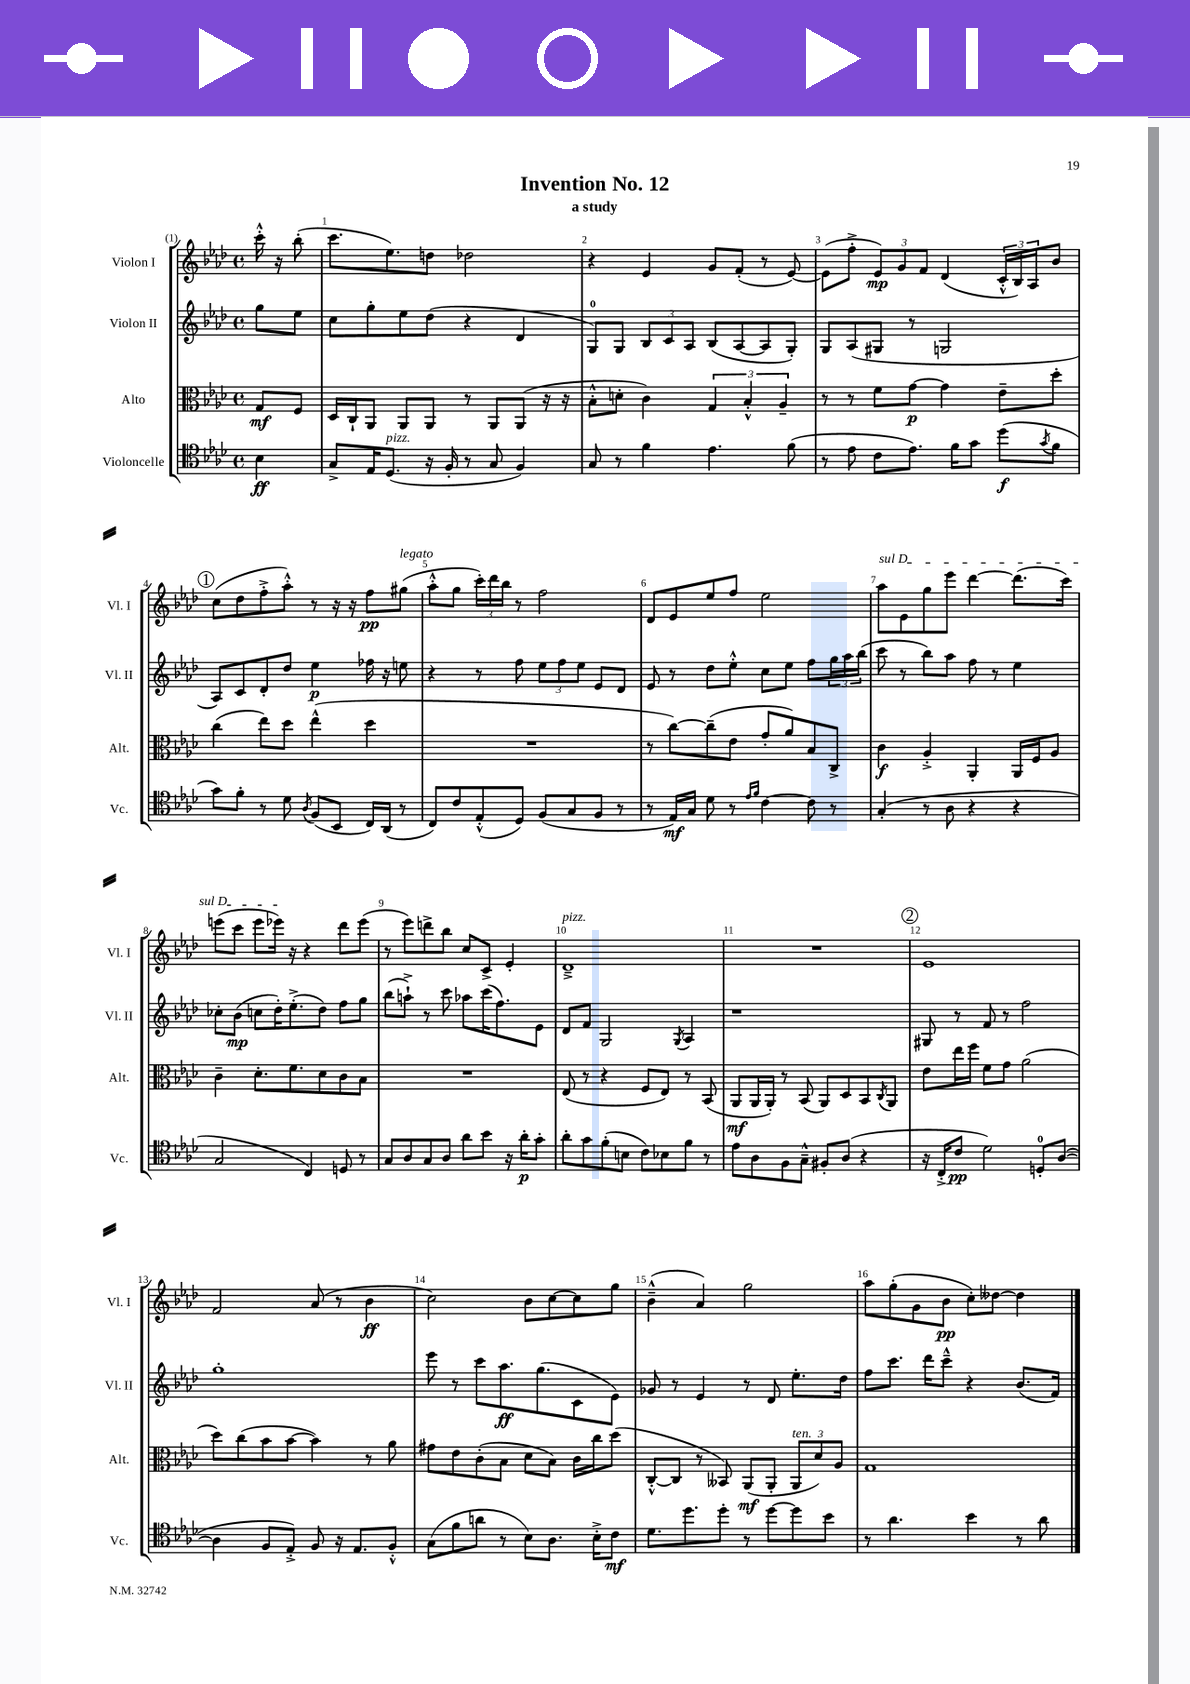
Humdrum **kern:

**kern	**dynam	**kern	**dynam	**kern	**dynam	**kern	**dynam
*part4	*part4	*part3	*part3	*part2	*part2	*part1	*part1
*staff4	*staff4	*staff3	*staff3	*staff2	*staff2	*staff1	*staff1
*I"Violoncelle	*	*I"Alto	*	*I"Violon II	*	*I"Violon I	*
*I'Vc.	*	*I'Alt.	*	*I'Vl. II	*	*I'Vl. I	*
*clefC4	*	*clefC3	*	*clefG2	*	*clefG2	*
*k[b-e-a-d-]	*	*k[b-e-a-d-]	*	*k[b-e-a-d-]	*	*k[b-e-a-d-]	*
*M4/4	*	*M4/4	*	*M4/4	*	*M4/4	*
*met(c)	*	*met(c)	*	*met(c)	*	*met(c)	*
=	=	=	=	=	=	=	=
4B-\	ff	8G/L	mf	8gg\L	.	16ccc'^^\	.
.	.	.	.	.	.	16r	.
.	.	8F/J	.	8ee-\J	.	(8bb-'\	.
=1	=1	=1	=1	=1	=1	=1	=1
8G^/L	.	16D-/LL	.	8cc\L	.	8.ccc\L	.
.	.	16C`/J	.	.	.	.	.
16E-/K	.	8AA-/J	.	8gg'\	.	.	.
!LO:TX:a:i:t=pizz.	!	!	!	!	!	!	!
(8.D-/J	.	.	.	.	.	8.ee-\)	.
.	.	8AA-/L	.	8ee-\	.	.	.
16r	.	8AA-/J	.	(8dd-\J	.	8ddn\J	.
16F'/	.	.	.	.	.	.	.
8r	.	8r	.	4r	.	2dd-X\	.
8G/	.	8AA-/L	.	.	.	.	.
4F/)	.	(8AA-/J	.	4d-/	.	.	.
.	.	16r	.	.	.	.	.
.	.	16r	.	.	.	.	.
=2	=2	=2	=2	=2	=2	=2	=2
8G/	.	8B-'^^\L	.	8G/L)	.	4r	.
8r	.	8dn'\J	.	8G/J	.	.	.
4f\	.	4c\)	.	12B-/L	.	4e-/	.
.	.	.	.	12c/	.	.	.
.	.	.	.	12A-/J	.	.	.
4.e-\	.	6G/	.	(8B-/L	.	8g/L	.
.	.	.	.	[8A-/	.	(8f'/J	.
.	.	6B-'^^/	.	.	.	.	.
.	.	.	.	8A-/]	.	8r	.
.	.	6A-~/	.	.	.	.	.
(8f\	.	.	.	8G'/J)	.	[8e-/)	.
=3	=3	=3	=3	=3	=3	=3	=3
8r	.	8r	.	8G/L	.	(8e-\L]	.
8e-\	.	8r	.	(8A-/	.	8ff'^\J	.
8c\L	.	8f\L	.	8G#X/J	.	12e-/L)	mp
.	.	.	.	.	.	12g/	.
8.e-\J)	.	[8g\J	p	8r	.	.	.
.	.	.	.	.	.	12f/J	.
.	.	4g\]	.	2Gn/	.	(4d-/	.
16f\KL	.	.	.	.	.	.	.
8g\J	.	.	.	.	.	.	.
(8dd-\L	f	8e-~\L	.	.	.	24c'^^/LL	.
.	.	.	.	.	.	24B-/)	.
.	.	.	.	.	.	24A-/J	.
8qg/	.	.	.	.	.	.	.
8f\J	.	8dd-'\J	.	.	.	8b-/J	.
!!LO:LB:g=z
!!LO:REH:place=s1:t=1
=4	=4	=4	=4	=4	=4	=4	=4
8g\L)	.	(4cc\	.	8A-/L)	.	(8cc\L	.
8f'\J	.	.	.	8c/	.	8dd-\	.
8r	.	8ee-\L)	.	8d-'/	.	8ff'^\	.
8d-\	.	8dd-\J	.	8dd-/J	.	8aa-'^^\J)	.
8qA-/	.	.	.	.	.	.	.
(8F/L	.	(4ee-^^\	.	4ee-\	p	8r	.
8BB-/J	.	.	.	.	.	16r	.
.	.	.	.	.	.	16r	.
16C/LL)	.	4dd-\	.	16ff-X\	.	8ff\L	pp
(16AA-/JJ	.	.	.	16r	.	.	.
!	!	!	!	!	!	!LO:TX:a:i:t=legato	!
8r	.	.	.	8een\	.	(8gg#X\J	.
=5	=5	=5	=5	=5	=5	=5	=5
8C/L)	.	1r	.	4r	.	8aa-'^^\L	.
8c/	.	.	.	.	.	8gg\J	.
(8E-'^^/	.	.	.	8r	.	24ccc'\LL)	.
.	.	.	.	.	.	24ddd-\	.
.	.	.	.	.	.	24bb-\JJ	.
8D-/J)	.	.	.	8ff\	.	8r	.
(8F/L	.	.	.	12ee-\L	.	2ff\	.
.	.	.	.	12ff\	.	.	.
8G/	.	.	.	.	.	.	.
.	.	.	.	12ee-\J	.	.	.
8F/J	.	.	.	8e-/L	.	.	.
8r	.	.	.	8d-/J	.	.	.
=6	=6	=6	=6	=6	=6	=6	=6
8r	.	8r	.	8e-/	.	8d-/L	.
16E-/LL)	mf	[8cc\L)	.	8r	.	8e-/	.
16G/JJ	.	.	.	.	.	.	.
8d-\	.	(8cc~\]	.	8dd-\L	.	8ee-/	.
8r	.	8e-\J	.	8ee-'^^\J	.	8ff/J	.
16qqe-/LL	.	.	.	.	.	.	.
16qqf/JJ	.	.	.	.	.	.	.
[4c\	.	8g'/L	.	8cc\L	.	2ee-\	.
.	.	8a-/)	.	8ee-\J	.	.	.
8c\]	.	8B-/	.	8ff\L	.	.	.
8r	.	8C^/J	.	24gg\L	.	.	.
.	.	.	.	24aa-\	.	.	.
.	.	.	.	(24bb-\JJ	.	.	.
=7	=7	=7	=7	=7	=7	=7	=7
!	!	!	!	!	!	!LO:TX:a:i:t=sul D	!
(4G'/	.	4c\	f	8ccc\	.	8aa-\L	.
.	.	.	.	8r	.	8e-\	.
8r	.	4A-'^/	.	8bb-\L)	.	8gg\	.
8A-\	.	.	.	8aa-\J	.	8eee-\J	.
4r	.	4AA-'/	.	8ff\	.	[4ddd-\	.
.	.	.	.	8r	.	.	.
4r	.	16AA-/LL	.	4ee-\	.	(8.ddd-\L]	.
.	.	16F/J	.	.	.	.	.
.	.	8A-/J	.	.	.	.	.
.	.	.	.	.	.	16ccc\Jk)	.
!!LO:LB:g=z
=8	=8	=8	=8	=8	=8	=8	=8
2G/	.	4c~\	.	8cc-X'\L	.	(8eeen\L	.
.	.	.	.	(8b-\J	mp	8ccc\J	.
.	.	8.d-'\L	.	8ccn\L	.	8eee\L	.
.	.	.	.	16dd-'\K)	.	16eee-X\Jk)	.
.	.	8.f\	.	(8.ee-'^\	.	16r	.
4C/)	.	.	.	.	.	4r	.
.	.	8d-\	.	8dd-\J)	.	.	.
8Dn/	.	8c\	.	8ff\L	.	8ddd-\L	.
8r	.	8B-\J	.	8gg\J	.	(8eee-\J	.
=9	=9	=9	=9	=9	=9	=9	=9
8G/L	.	1r	.	(8bb-\L	.	8r	.
8A-/	.	.	.	8aan`^\J)	.	8eee-\L)	.
8G/	.	.	.	8r	.	8dddn^\	.
8A-/J	.	.	.	8ccc\	.	8bb-\J	.
8a-\L	.	.	.	8aa-X\L	.	8cc/L	.
8b-\J	.	.	.	(16ccc\K	.	8c^/J	.
.	.	.	.	8.ff\)	.	.	.
16r	.	.	.	.	.	4e-'/	.
16a-'\KL	p	.	.	.	.	.	.
8g'\J	.	.	.	8e-\J	.	.	.
=10	=10	=10	=10	=10	=10	=10	=10
!	!	!	!	!	!	!LO:TX:a:i:t=pizz.	!
8a-'\L	.	(8E-/	.	8d-/L	.	1d-~^	.
8g\	.	8r	.	8f/J	.	.	.
(8f'\	.	4r	.	2G/	.	.	.
8Bn\J	.	.	.	.	.	.	.
8c\L)	.	8F/L	.	.	.	.	.
8B-X\	.	8E-/J)	.	.	.	.	.
.	.	.	.	8qG/	.	.	.
8f\J	.	8r	.	4A-/	.	.	.
8r	.	(8BB-/	.	.	.	.	.
=11	=11	=11	=11	=11	=11	=11	=11
8e-\L	.	8AA-/L	mf	1r	.	1r	.
8A-\	.	16AA-/L	.	.	.	.	.
.	.	16AA-'/JJ)	.	.	.	.	.
8F\	.	8r	.	.	.	.	.
8G~^^\J	.	(8BB-/	.	.	.	.	.
8F#X'/L	.	8AA-/L)	.	.	.	.	.
(8A-/J	.	8D-/	.	.	.	.	.
4r	.	8BB-/	.	.	.	.	.
.	.	8qC/	.	.	.	.	.
.	.	8AA-/J	.	.	.	.	.
!!LO:REH:place=s1:t=2
=12	=12	=12	=12	=12	=12	=12	=12
16r	.	8e-\L	.	8G#X/	.	1e-	.
16C'^/KL	.	.	.	.	.	.	.
8c/J	pp	16ee-\L	.	8r	.	.	.
.	.	16ff\JJ	.	.	.	.	.
2d-\)	.	8f\L	.	8f/	.	.	.
.	.	8g\J	.	8r	.	.	.
.	.	(2a-\	.	2ff\	.	.	.
8Dn'/L	.	.	.	.	.	.	.
([8A-/J	.	.	.	.	.	.	.
!!LO:LB:g=z
=13	=13	=13	=13	=13	=13	=13	=13
4A-\]	.	8dd-\L)	.	1gg'	.	2f/	.
.	.	(8cc\	.	.	.	.	.
8F/L	.	8b-\	.	.	.	.	.
8E-'^/J)	.	[8b-\J	.	.	.	.	.
8F/	.	4b-\])	.	.	.	(8a-/	.
16r	.	.	.	.	.	8r	.
8.E-/L	.	.	.	.	.	.	.
.	.	8r	.	.	.	4b-\	ff
8F'^^/J	.	8a-\	.	.	.	.	.
=14	=14	=14	=14	=14	=14	=14	=14
(8G\L	.	8g#X\L	.	8eee-\	.	2cc\)	.
8f\	.	8e-\	.	8r	.	.	.
8an\J	.	(8c'\	.	8ccc\L	.	.	.
8r	.	8B-\J	.	8.aa-\	ff	.	.
8B-\L)	.	8d-\L	.	.	.	8b-\L	.
.	.	.	.	(8.gg\	.	.	.
8.A-\J	.	8B-\J)	.	.	.	[8cc\	.
.	.	16c\LL	.	8c\	.	8cc\]	.
16B-'^\KL	.	16cc\J	.	.	.	.	.
8c\J	mf	(8dd-\J	.	8e-\J)	.	8gg\J	.
=15	=15	=15	=15	=15	=15	=15	=15
8.d-\L	.	[8C'^^/L	.	8g-X/	.	(4b-~^^\	.
.	.	8C/J]	.	8r	.	.	.
8.dd-\	.	.	.	.	.	.	.
.	.	8r	.	4e-/	.	4a-/)	.
8dd-'\J	.	8BB--X/)	.	.	.	.	.
8r	.	(8AA-/L	mf	8r	.	2gg\	.
[8dd-\L	.	8AA-'/J	.	8d-/	.	.	.
!	!	!LO:TX:a:i:t=ten.	!	!	!	!	!
8dd-\]	.	12AA-/L	.	8.ee-'\L	.	.	.
.	.	12d-/)	.	.	.	.	.
8b-\J	.	.	.	.	.	.	.
.	.	12A-/J	.	.	.	.	.
.	.	.	.	16dd-\Jk	.	.	.
=16	=16	=16	=16	=16	=16	=16	=16
8r	.	1G	.	8ff\L	.	8aa-\L	.
4.a-\	.	.	.	8.ccc\J	.	(8gg'\	.
.	.	.	.	.	.	8g\	.
.	.	.	.	16ddd-\KL	.	.	.
.	.	.	.	8ccc~^^\J	.	8b-\J	pp
4b-\	.	.	.	4r	.	8cc'\L)	.
.	.	.	.	.	.	[8dd--X\J	.
8r	.	.	.	(8.b-/L	.	4dd--\]	.
8a-\	.	.	.	.	.	.	.
.	.	.	.	16f/Jk)	.	.	.
==	==	==	==	==	==	==	==
*-	*-	*-	*-	*-	*-	*-	*-
